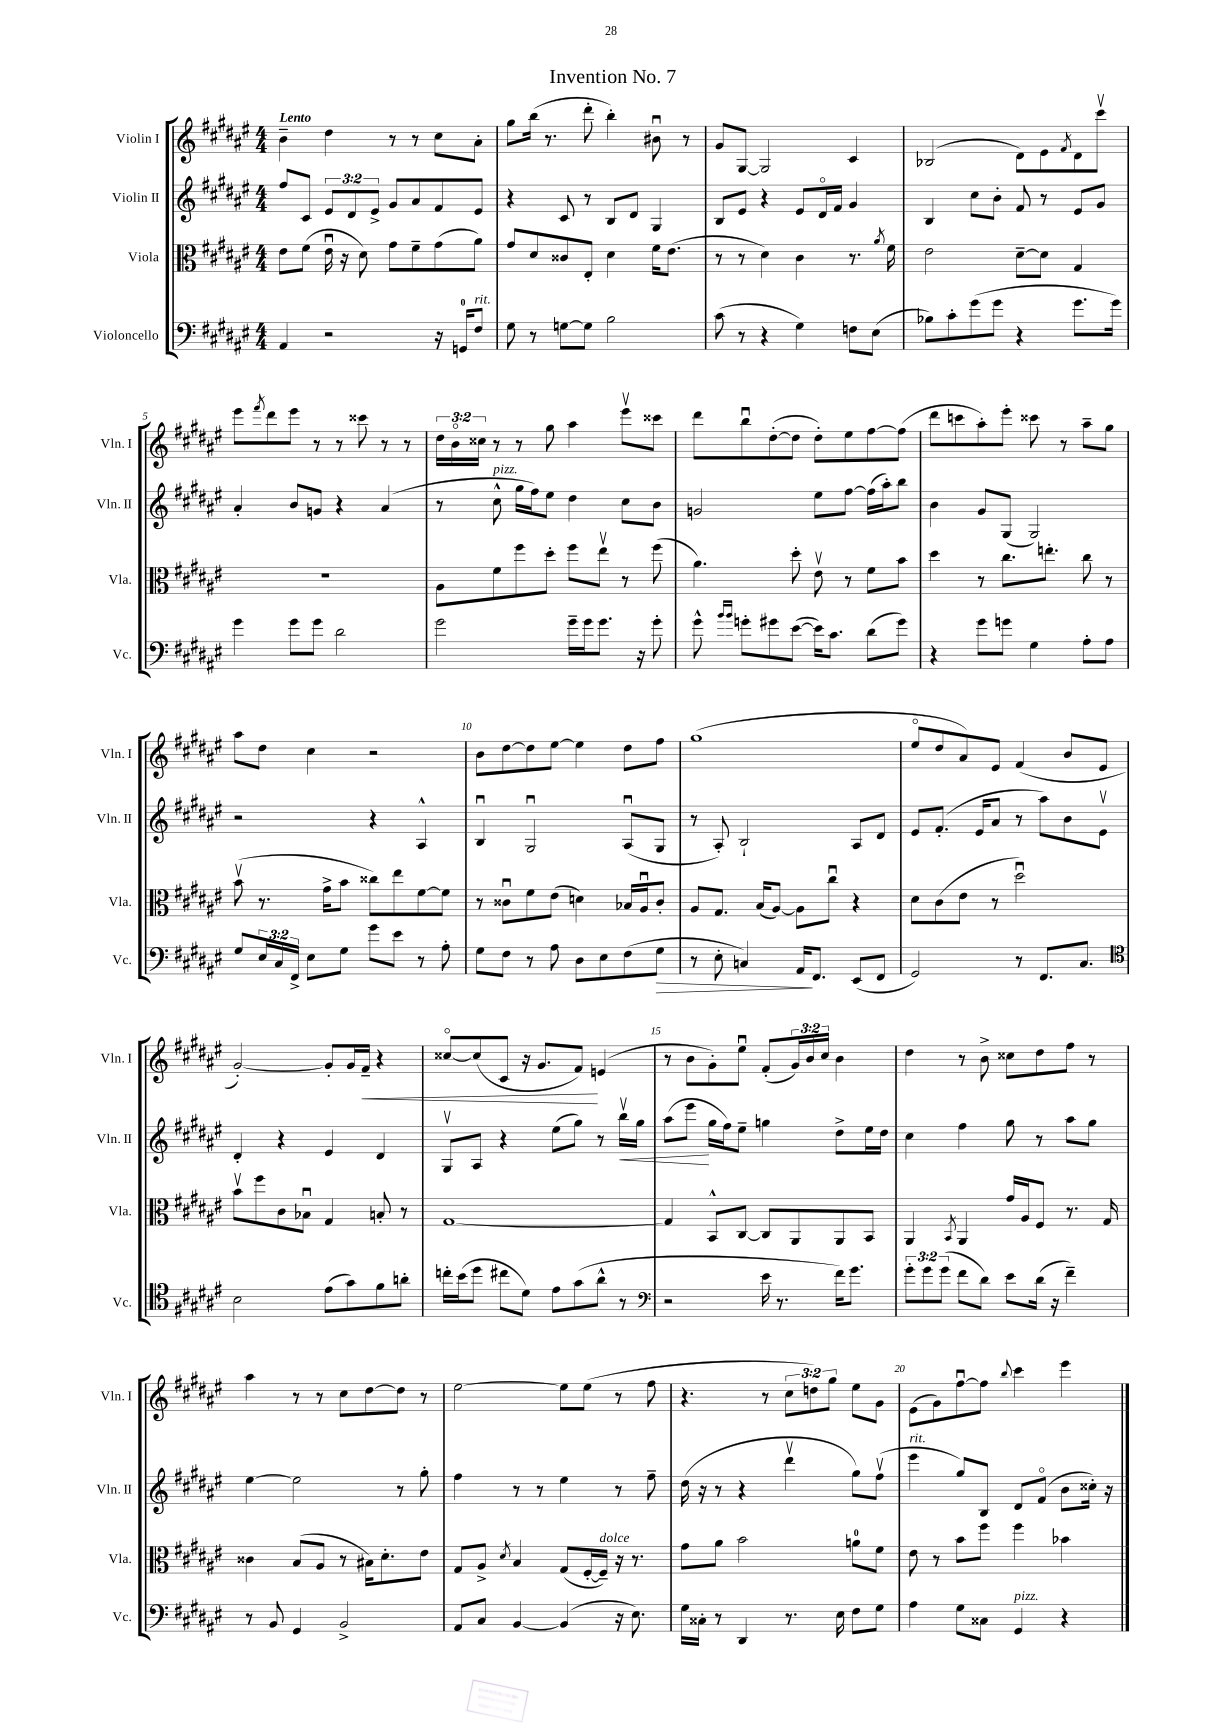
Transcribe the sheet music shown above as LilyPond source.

\header { title = "Invention No. 7" }
<<
\new StaffGroup <<
\new Staff = "s0" \with { instrumentName = "Violin I" shortInstrumentName = "Vln. I" } {
    \clef treble \key fis \major \numericTimeSignature \time 4/4 \override Staff.TupletNumber.text = #tuplet-number::calc-fraction-text \tempo "Lento"
    b'4-- dis''4 r8 r8 cis''8 ais'8-. |
    gis''8 b''16( r8. dis'''8-. b''4-.) bis'8\downbow r8 |
    gis'8 gis8~ gis2 cis'4 |
    bes2( dis'8) eis'8 \acciaccatura { fis'8 } dis'8 cis'''8\upbow |
    eis'''8 \acciaccatura { fis'''8 } dis'''8 eis'''8 r8 r8 cisis'''8 r8 r8 |
    \tuplet 3/2 { dis''16 b'16\flageolet cisis''16 } r8 r8 gis''8 ais''4 eis'''8\upbow cisis'''8 |
    dis'''8 b''8\downbow dis''8~-.( dis''8 dis''8-.) eis''8 fis''8~ fis''8( |
    dis'''8 c'''8 ais''8-.) eis'''8-. cisis'''8 r8 ais''8-- gis''8 |
    ais''8 dis''8 cis''4 r2 |
    b'8 dis''8~ dis''8 eis''8~ eis''4 dis''8 fis''8 |
    gis''1( |
    eis''8\flageolet dis''8 ais'8) eis'8 fis'4( b'8 eis'8 |
    gis'2~-.) gis'8-. gis'16 fis'16--\< r4 |
    cisis''8~\flageolet cisis''8( cis'8 r16 gis'8. fis'8\!) e'4( |
    r8 b'8 gis'8-.) eis''8\downbow fis'8-.( \tuplet 3/2 { gis'16) b'16 cis''16 } b'4 |
    dis''4 r8 b'8-> cisis''8 dis''8 fis''8 r8 |
    ais''4 r8 r8 cis''8 dis''8~ dis''8 r8 |
    eis''2~ eis''8 eis''8( r8 fis''8 |
    r4. r8 \tuplet 3/2 { cis''8 d''8) gis''8 } eis''8 gis'8 |
    eis'8( gis'8) fis''8~\downbow fis''8 \appoggiatura { b''8 } cis'''4 eis'''4 \bar "|." |
}
\new Staff = "s1" \with { instrumentName = "Violin II" shortInstrumentName = "Vln. II" } {
    \clef treble \key fis \major \numericTimeSignature \time 4/4 \override Staff.TupletNumber.text = #tuplet-number::calc-fraction-text
    fis''8 cis'8 \tuplet 3/2 { eis'8 dis'8 eis'8-> } gis'8 ais'8 fis'8 eis'8 |
    r4 cis'8 r8 b8 dis'8 gis4 |
    b8 eis'8 r4 eis'8 dis'16\flageolet fis'16 gis'4 |
    b4 cis''8 b'8-. fis'8 r8 eis'8 gis'8 |
    ais'4-. b'8 g'8 r4 ais'4( |
    r8 cis''8-^^\markup { \italic "pizz." } gis''16 fis''16) eis''8 dis''4 cis''8 b'8 |
    g'2 eis''8 fis''8~ fis''16( ais''16-.) b''8 |
    b'4 gis'8 gis8( gis2) |
    r2 r4 ais4-^ |
    b4\downbow gis2\downbow ais8\downbow( gis8 |
    r8 ais8-.) b2-! ais8 dis'8 |
    eis'8 fis'8.-.( eis'16 ais'8 r8 ais''8) b'8 eis'8\upbow |
    dis'4-. r4 eis'4 dis'4 |
    gis8\upbow ais8 r4 eis''8( gis''8) r8 b''16\upbow\< gis''16 |
    ais''8( eis'''8\! gis''16 fis''16) eis''8-- g''4 dis''8-> eis''16 dis''16 |
    cis''4 fis''4 gis''8 r8 ais''8 gis''8 |
    eis''4~ eis''2 r8 gis''8-. |
    fis''4 r8 r8 eis''4 r8 fis''8-- |
    dis''16( r16 r8 r4 dis'''4\upbow gis''8) fis''8\upbow( |
    eis'''4^\markup { \italic "rit." } gis''8) b8 dis'8 fis'8\flageolet( b'8 cisis''16-.) r16 \bar "|." |
}
\new Staff = "s2" \with { instrumentName = "Viola" shortInstrumentName = "Vla." } {
    \clef alto \key fis \major \numericTimeSignature \time 4/4
    eis'8 fis'8( eis'16\downbow r16 dis'8) gis'8 fis'8-- gis'8( ais'8) |
    gis'8 dis'8 cisis'8 eis8-. dis'4 fis'16 eis'8.( |
    r8 r8 dis'4) cis'4 r8. \acciaccatura { ais'8 } fis'16 |
    eis'2 dis'8~-- dis'8 gis4 |
    R1 |
    ais8 fis'8 fis''8 dis''8-. fis''8 eis''8\upbow r8 fis''8( |
    ais'4.) dis''8-. eis'8\upbow r8 fis'8 b'8 |
    dis''4 r8 cis''8. e''8.-. cis''8 r8 |
    b'8\upbow( r8. gis'16-> b'8 cisis''8) eis''8 fis'8~ fis'8 |
    r8 cisis'8\downbow fis'8 eis'8( d'4) bes16 ais16\downbow cisis'8-. |
    ais8 gis8. b16( ais8~) ais8 cis''8\downbow r4 |
    dis'8 cis'8( eis'8 r8 dis''2\downbow) |
    b'8\upbow fis''8 cis'8 bes8\downbow gis4 b8-. r8 |
    gis1~ |
    gis4 b,8-^ cis8~ cis8 ais,8 ais,8 b,8 |
    ais,4 \acciaccatura { b,8 } ais,4 gis'16 ais16 fis8 r8. gis16 |
    cisis'4 b8( ais8 r8 bis16) dis'8.-. eis'8 |
    gis8 ais8-> \acciaccatura { dis'8 } b4 gis8( fis16~-. fis16--^\markup { \italic "dolce" }) r16 r8. |
    gis'8 ais'8 b'2 a'8-0 fis'8 |
    eis'8 r8 b'8 fis''8 fis''4 bes'4 \bar "|." |
}
\new Staff = "s3" \with { instrumentName = "Violoncello" shortInstrumentName = "Vc." } {
    \clef bass \key fis \major \numericTimeSignature \time 4/4 \override Staff.TupletNumber.text = #tuplet-number::calc-fraction-text
    ais,4 r2 r16 g,16-0 fis8^\markup { \italic "rit." } |
    gis8 r8 g8~ g8 b2 |
    cis'8( r8 r4 gis4) f8 eis8( |
    bes8) cis'8-. gis'8( gis'8 r4 gis'8. gis'16) |
    gis'4 gis'8 gis'8 dis'2 |
    gis'2 gis'16-- gis'16 gis'8. r16 gis'8-. |
    gis'8-^ \grace { b'16 b'16 } g'8-. gis'8 eis'8~( eis'16) cis'8. dis'8( gis'8) |
    r4 gis'8 g'8 gis4 ais8-. ais8 |
    gis8 \tuplet 3/2 { eis16 cis16 fis,16-> } eis8 gis8 gis'8 eis'8 r8 ais8-. |
    gis8 fis8 r8 ais8 dis8 eis8 fis8( gis8\> |
    r8 eis8-. c4) ais,16\! fis,8. eis,8( fis,8 |
    gis,2) r8 fis,8. cis8. |
    \clef tenor b2 eis'8( gis'8) fis'8 a'8-. |
    c''16-. b'16( dis''8 cis''8 dis'8) eis'8 gis'8( ais'8-^ r8 |
    \clef bass r2 eis'16 r8. fis'16) gis'8. |
    \tuplet 3/2 { gis'8-. gis'8 gis'8( } fis'8 dis'8) eis'8 dis'16( r16 fis'4--) |
    r8 b,8 gis,4 b,2-> |
    ais,8 cis8 b,4~ b,4( r16 eis8.) |
    gis16 cisis16-. r8 dis,4 r8. eis16 fis8 gis8 |
    ais4 gis8 cisis8 gis,4^\markup { \italic "pizz." } r4 \bar "|." |
}
>>
>>
\layout { \context { \Score \override BarNumber.break-visibility = ##(#f #t #t) barNumberVisibility = #(every-nth-bar-number-visible 5) } }
